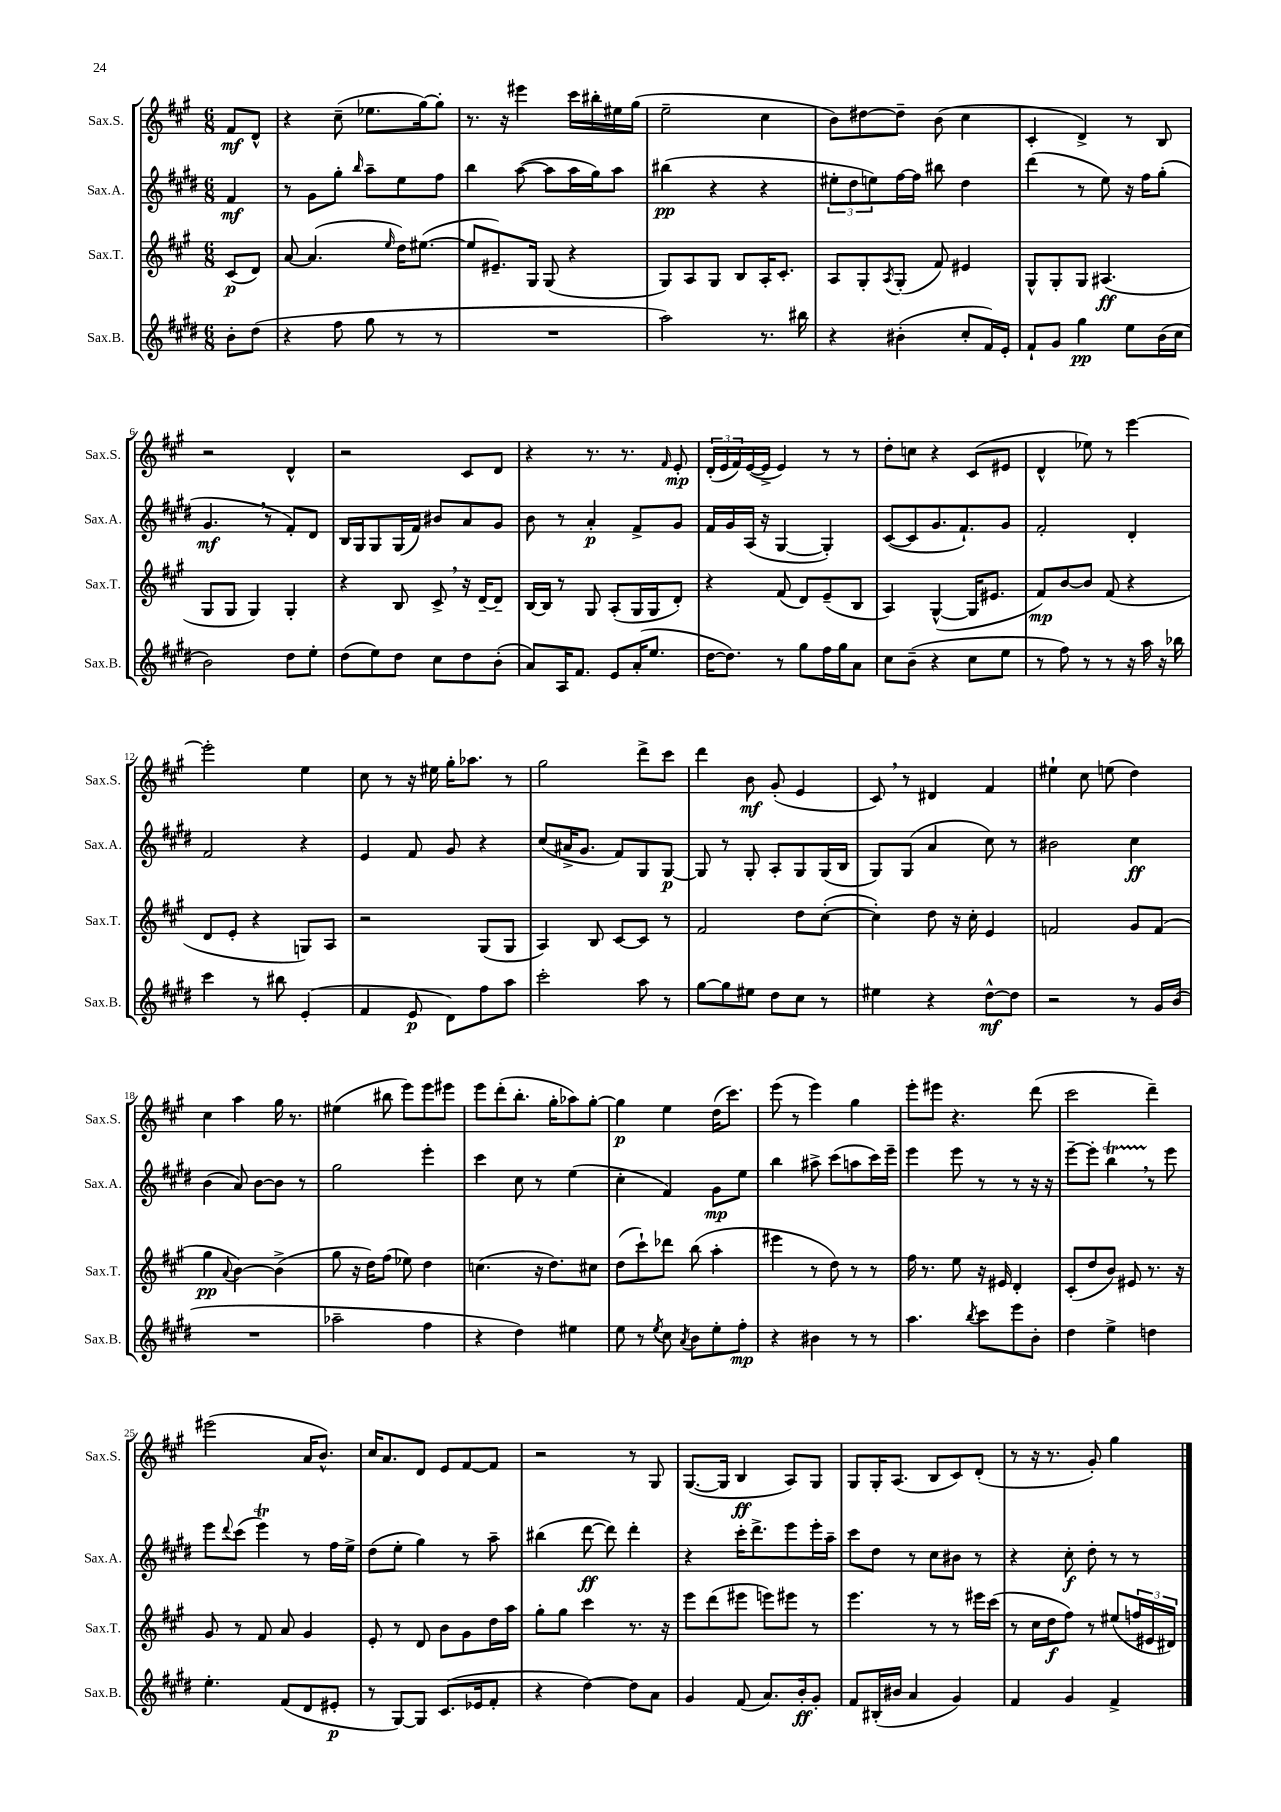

**kern	**dynam	**kern	**dynam	**kern	**dynam	**kern	**dynam
*part4	*part4	*part3	*part3	*part2	*part2	*part1	*part1
*staff4	*staff4	*staff3	*staff3	*staff2	*staff2	*staff1	*staff1
*I"Sax.B.	*	*I"Sax.T.	*	*I"Sax.A.	*	*I"Sax.S.	*
*I'Sax.B.	*	*I'Sax.T.	*	*I'Sax.A.	*	*I'Sax.S.	*
*clefG2	*	*clefG2	*	*clefG2	*	*clefG2	*
*k[f#c#g#d#]	*	*k[f#c#g#]	*	*k[f#c#g#d#]	*	*k[f#c#g#]	*
*M6/8	*	*M6/8	*	*M6/8	*	*M6/8	*
=	=	=	=	=	=	=	=
8b'\L	.	(8c#/L	p	4f#/	mf	8f#/L	mf
(8dd#\J	.	8d/J)	.	.	.	8d^^/J	.
=1	=1	=1	=1	=1	=1	=1	=1
4r	.	[8a/	.	8r	.	4r	.
.	.	(4.a/]	.	8g#\L	.	.	.
8ff#\	.	.	.	8gg#'\J	.	(8cc#~\	.
.	.	.	.	16qqbb/	.	.	.
8gg#\	.	.	.	8aa~\L	.	8.ee-X\L	.
.	.	16qqee/	.	.	.	.	.
8r	.	16dd\KL)	.	8ee\	.	.	.
.	.	([8.ee#X\J	.	.	.	[16gg#\k)	.
8r	.	.	.	8ff#\J	.	8gg#'\J]	.
=2	=2	=2	=2	=2	=2	=2	=2
2.r	.	8ee#/L]	.	4bb\	.	8.r	.
.	.	8.e#X~/)	.	.	.	.	.
.	.	.	.	.	.	16r	.
.	.	.	.	([8aa\	.	4eee#X\	.
.	.	16G#/Jk	.	.	.	.	.
.	.	(8G#/	.	8aa\L]	.	.	.
.	.	4r	.	16aa\L	.	16ccc#\LL	.
.	.	.	.	16gg#\J)	.	16bb#X'\	.
.	.	.	.	8aa\J	.	16ee#X\	.
.	.	.	.	.	.	(16gg#\JJ	.
=3	=3	=3	=3	=3	=3	=3	=3
2aa\)	.	8G#/L)	.	(4bb#X\	pp	2ee~\	.
.	.	8A/	.	.	.	.	.
.	.	8G#/J	.	4r	.	.	.
.	.	8B/L	.	.	.	.	.
8.r	.	16A'/K	.	4r	.	4cc#\	.
.	.	8.c#'/J	.	.	.	.	.
16bb#X\	.	.	.	.	.	.	.
=4	=4	=4	=4	=4	=4	=4	=4
4r	.	8A/L	.	12ee#X'\L	.	8b\L)	.
.	.	.	.	12dd#\	.	.	.
.	.	8G#'/	.	.	.	[8dd#X\	.
.	.	.	.	12een\)	.	.	.
.	.	8qA/	.	.	.	.	.
(4b#X'\	.	(8G#'/J	.	[16ff#\L	.	8dd#~\J]	.
.	.	.	.	16ff#\JJ]	.	.	.
.	.	8f#/)	.	8bb#X\	.	(8b\	.
8cc#'/L	.	4e#X/	.	4dd#\	.	4cc#\	.
16f#/L)	.	.	.	.	.	.	.
16e'/JJ	.	.	.	.	.	.	.
=5	=5	=5	=5	=5	=5	=5	=5
8f#`/L	.	8G#^^/L	.	(4ddd#\	.	4c#'/	.
8g#/J	.	8G#'/	.	.	.	.	.
4gg#\	pp	8G#/J	.	8r	.	4d^/)	.
.	.	(4.A#X/	ff	8ee\)	.	.	.
8ee\L	.	.	.	16r	.	8r	.
.	.	.	.	16ff#\KL	.	.	.
(16b\L	.	.	.	(8gg#'\J	.	8B/	.
16cc#\JJ	.	.	.	.	.	.	.
!!LO:LB:g=z
=6	=6	=6	=6	=6	=6	=6	=6
2b\)	.	8G#/L	.	4.g#,/	mf	2r	.
.	.	8G#/J	.	.	.	.	.
.	.	4G#/)	.	.	.	.	.
.	.	.	.	8r	.	.	.
8dd#\L	.	4G#'/	.	8f#'/L)	.	4d^^/	.
8ee'\J	.	.	.	8d#/J	.	.	.
=7	=7	=7	=7	=7	=7	=7	=7
(8dd#\L	.	4r	.	16B/LL	.	2r	.
.	.	.	.	16G#/J	.	.	.
8ee\)	.	.	.	8G#/	.	.	.
8dd#\J	.	8B/	.	(16G#/L	.	.	.
.	.	.	.	16f#/JJ)	.	.	.
8cc#\L	.	8c#^,/	.	8b#X/L	.	.	.
8dd#\	.	16r	.	8a/	.	8c#/L	.
.	.	[16d~/KL	.	.	.	.	.
(8b'\J	.	8d~/J]	.	8g#/J	.	8d/J	.
=8	=8	=8	=8	=8	=8	=8	=8
8a/L)	.	[16B/LL	.	8b\	.	4r	.
.	.	16B/JJ]	.	.	.	.	.
16A/K	.	8r	.	8r	.	.	.
8.f#/J	.	.	.	.	.	.	.
.	.	8G#/	.	4a'/	p	8.r	.
8e/L	.	(8A'/L	.	.	.	.	.
.	.	.	.	.	.	8.r	.
(16a'/K	.	16G#/L	.	8f#^/L	.	.	.
8.ee/J	.	16G#/J	.	.	.	.	.
.	.	.	.	.	.	16qqf#/	.
.	.	8d'/J)	.	8g#/J	.	8e'/	mp
=9	=9	=9	=9	=9	=9	=9	=9
[16dd#\KL	.	4r	.	16f#/LL	.	(24d'/LL	.
.	.	.	.	.	.	24e/	.
8.dd#\J])	.	.	.	16g#/	.	.	.
.	.	.	.	.	.	24f#/)	.
.	.	.	.	(16A/JJ	.	([16e/	.
.	.	.	.	16r	.	16e^/JJ]	.
8r	.	(8f#/	.	[4G#/	.	4e/)	.
8gg#\L	.	8d/L)	.	.	.	.	.
16ff#\L	.	(8e~/	.	4G#'/])	.	8r	.
16gg#\J	.	.	.	.	.	.	.
8a\J	.	8B/J	.	.	.	8r	.
=10	=10	=10	=10	=10	=10	=10	=10
8cc#\L	.	4A/)	.	([8c#/L	.	8dd'\L	.
(8b~\J	.	.	.	8c#/]	.	8ccn\J	.
4r	.	([4G#^^/	.	8.g#/	.	4r	.
.	.	.	.	8.f#`/)	.	.	.
8cc#\L	.	16G#/KL]	.	.	.	(8c#/L	.
.	.	8.e#X/J	.	.	.	.	.
8ee\J	.	.	.	8g#/J	.	8e#X/J	.
=11	=11	=11	=11	=11	=11	=11	=11
8r	.	8f#/L)	mp	2f#'/	.	4d^^/	.
8ff#\)	.	[8b/	.	.	.	.	.
8r	.	8b/J]	.	.	.	8ee-X\)	.
8r	.	(8f#/	.	.	.	8r	.
16r	.	4r	.	4d#'/	.	[4eee\	.
16aa\	.	.	.	.	.	.	.
16r	.	.	.	.	.	.	.
16bb-X\	.	.	.	.	.	.	.
!!LO:LB:g=z
=12	=12	=12	=12	=12	=12	=12	=12
4ccc#\	.	8d/L	.	2f#/	.	2eee'\]	.
.	.	8e'/J	.	.	.	.	.
8r	.	4r	.	.	.	.	.
8bb#X\	.	.	.	.	.	.	.
(4e'/	.	8Gn/L)	.	4r	.	4ee\	.
.	.	8A/J	.	.	.	.	.
=13	=13	=13	=13	=13	=13	=13	=13
4f#/	.	2r	.	4e/	.	8cc#\	.
.	.	.	.	.	.	8r	.
8e/	p	.	.	8f#/	.	16r	.
.	.	.	.	.	.	16ee#X\	.
8d#\L)	.	.	.	8g#/	.	16gg#'\KL	.
.	.	.	.	.	.	8.aa-X\J	.
8ff#\	.	(8G#/L	.	4r	.	.	.
8aa\J	.	8G#/J	.	.	.	8r	.
=14	=14	=14	=14	=14	=14	=14	=14
2ccc#'\	.	4A/)	.	(8cc#/L	.	2gg#\	.
.	.	.	.	16a#X^/K	.	.	.
.	.	.	.	8.g#/J	.	.	.
.	.	8B/	.	.	.	.	.
.	.	[8c#/L	.	8f#/L)	.	.	.
8aa\	.	8c#/J]	.	8G#/	.	8ddd^\L	.
8r	.	8r	.	[8G#/J	p	8ccc#\J	.
=15	=15	=15	=15	=15	=15	=15	=15
[8gg#\L	.	2f#/	.	8G#/]	.	4ddd\	.
8gg#\]	.	.	.	8r	.	.	.
8ee#X\J	.	.	.	8G#'/	.	8b\	mf
8dd#\L	.	.	.	8A'/L	.	(8g#'/	.
8cc#\J	.	8dd\L	.	8G#/	.	4e/	.
8r	.	([8cc#'\J	.	(16G#/L	.	.	.
.	.	.	.	16B/JJ	.	.	.
=16	=16	=16	=16	=16	=16	=16	=16
4ee#X\	.	4cc#'\])	.	8G#/L)	.	8c#,/)	.
.	.	.	.	(8G#/J	.	8r	.
4r	.	8dd\	.	4a/	.	4d#X/	.
.	.	16r	.	.	.	.	.
.	.	16cc#'\	.	.	.	.	.
[8dd#^^\L	mf	4e/	.	8cc#\)	.	4f#/	.
8dd#\J]	.	.	.	8r	.	.	.
=17	=17	=17	=17	=17	=17	=17	=17
2r	.	2fn/	.	2b#X\	.	4ee#X`\	.
.	.	.	.	.	.	8cc#\	.
.	.	.	.	.	.	(8een\	.
8r	.	8g#/L	.	4cc#\	ff	4dd\)	.
16g#/LL	.	(8f/J	.	.	.	.	.
(16b/JJ	.	.	.	.	.	.	.
!!LO:LB:g=z
=18	=18	=18	=18	=18	=18	=18	=18
2.r	.	4gg#\	pp	(4b\	.	4cc#\	.
.	.	8qqa/	.	.	.	.	.
.	.	[4b\)	.	8a/)	.	4aa\	.
.	.	.	.	[8b\L	.	.	.
.	.	(4b^\]	.	8b\J]	.	16gg#\	.
.	.	.	.	.	.	8.r	.
.	.	.	.	8r	.	.	.
=19	=19	=19	=19	=19	=19	=19	=19
2aa-X~\	.	8gg#\	.	2gg#\	.	(4ee#X\	.
.	.	16r	.	.	.	.	.
.	.	16dd\KL)	.	.	.	.	.
.	.	(8ff#\J	.	.	.	8bb#X\	.
.	.	8ee-X\)	.	.	.	8eee\L)	.
4ff#\	.	4dd\	.	4eee'\	.	8eee\	.
.	.	.	.	.	.	8eee#X\J	.
=20	=20	=20	=20	=20	=20	=20	=20
4r	.	(4.ccn\	.	4ccc#\	.	8eee\L	.
.	.	.	.	.	.	(8ddd'\	.
4dd#\)	.	.	.	8cc#\	.	8.bb'\J	.
.	.	16r	.	8r	.	.	.
.	.	8.dd\L)	.	.	.	16gg#'\KL	.
4ee#X\	.	.	.	(4ee\	.	8aa-X\)	.
.	.	8cc#X\J	.	.	.	[8gg#'\J	.
=21	=21	=21	=21	=21	=21	=21	=21
8ee\	.	(8dd\L	.	4cc#'\	.	4gg#\]	p
8r	.	8ccc#`\)	.	.	.	.	.
8qee/	.	.	.	.	.	.	.
8cc#\	.	8ddd-X\J	.	4f#/)	.	4ee\	.
8qa/	.	.	.	.	.	.	.
8b\L	.	(8bb\	.	.	.	.	.
8ee'\	.	4aa'\	.	8g#\L	mp	(16dd\KL	.
.	.	.	.	.	.	8.ccc#\J)	.
8ff#'\J	mp	.	.	8ee\J	.	.	.
=22	=22	=22	=22	=22	=22	=22	=22
4r	.	4eee#X\	.	4bb\	.	(8eee\	.
.	.	.	.	.	.	8r	.
4b#X\	.	8r	.	8aa#X^\	.	4eee\)	.
.	.	8dd\)	.	(8ccc#\L	.	.	.
8r	.	8r	.	8aan\	.	4gg#\	.
8r	.	8r	.	16ccc#\L)	.	.	.
.	.	.	.	16eee~\JJ	.	.	.
=23	=23	=23	=23	=23	=23	=23	=23
4.aa\	.	16ff#\	.	4eee\	.	8eee'\L	.
.	.	8.r	.	.	.	.	.
.	.	.	.	.	.	8eee#X\J	.
.	.	8ee\	.	8eee\	.	4.r	.
8qbb/	.	.	.	.	.	.	.
8ccc#\L	.	16r	.	8r	.	.	.
.	.	16e#X/	.	.	.	.	.
8eee\	.	4d'/	.	8r	.	.	.
8b'\J	.	.	.	16r	.	(8ddd\	.
.	.	.	.	16r	.	.	.
=24	=24	=24	=24	=24	=24	=24	=24
4dd#\	.	(8c#'/L	.	[8eee~\L	.	2ccc#\	.
.	.	8dd/	.	8eee'\J]	.	.	.
4ee^\	.	8b/J)	.	4bbT,\	.	.	.
.	.	8e#X/	.	.	.	.	.
4ddn\	.	8.r	.	8r	.	4ddd~\)	.
.	.	.	.	8eee\	.	.	.
.	.	16r	.	.	.	.	.
!!LO:LB:g=z
=25	=25	=25	=25	=25	=25	=25	=25
4.ee'\	.	8g#/	.	8eee\L	.	(2eee#X\	.
.	.	.	.	8qqddd#/	.	.	.
.	.	8r	.	(8ccc#\J	.	.	.
.	.	8f#/	.	4eeeT\)	.	.	.
(8f#/L	.	8a/	.	.	.	.	.
8d#/	.	4g#/	.	8r	.	16a/KL	.
.	.	.	.	.	.	8.b^^/J)	.
8e#X'/J	p	.	.	16ff#\LL	.	.	.
.	.	.	.	16ee^\JJ	.	.	.
=26	=26	=26	=26	=26	=26	=26	=26
8r	.	8e'/	.	(8dd#\L	.	16cc#/KL	.
.	.	.	.	.	.	8.a/	.
[8G#/L)	.	8r	.	8ee'\J	.	.	.
8G#/J]	.	8d/	.	4gg#\)	.	8d/J	.
(8.c#/L	.	8b\L	.	.	.	8e/L	.
.	.	8g#\	.	8r	.	[8f#/	.
16e-X/k	.	.	.	.	.	.	.
8f#'/J	.	16dd\L	.	8aa~\	.	8f#/J]	.
.	.	16aa\JJ	.	.	.	.	.
=27	=27	=27	=27	=27	=27	=27	=27
4r	.	8gg#'\L	.	(4bb#X\	.	2r	.
.	.	8gg#\J	.	.	.	.	.
[4dd#\)	.	4ccc#\	.	[8ddd#\	ff	.	.
.	.	.	.	8ddd#\])	.	.	.
8dd#\L]	.	8.r	.	4ddd#'\	.	8r	.
8a\J	.	.	.	.	.	8G#/	.
.	.	16r	.	.	.	.	.
=28	=28	=28	=28	=28	=28	=28	=28
4g#/	.	8eee\L	.	4r	.	([8.G#/L	.
.	.	(8ddd\	.	.	.	.	.
.	.	.	.	.	.	16G#/Jk]	.
(8f#/	.	8eee#X\J	.	16ccc#'\KL	.	4B/	ff
.	.	.	.	8.ddd#^\	.	.	.
8.a/L)	.	8eeen\L)	.	.	.	.	.
.	.	8eee#X\J	.	8eee\	.	8A/L)	.
16b'/k	ff	.	.	.	.	.	.
8g#'/J	.	8r	.	16eee'\L	.	8G#/J	.
.	.	.	.	16aa~\JJ	.	.	.
=29	=29	=29	=29	=29	=29	=29	=29
8f#/L	.	4.eee\	.	8ccc#\L	.	8G#/L	.
(16B#X'/L	.	.	.	8dd#\J	.	16G#'/K	.
16b#X/JJ	.	.	.	.	.	(8.A/J	.
4a/	.	.	.	8r	.	.	.
.	.	8r	.	8cc#\L	.	8B/L	.
4g#/)	.	8r	.	8b#X\J	.	8c#/)	.
.	.	16eee#X\LL	.	8r	.	(8d'/J	.
.	.	(16ccc#\JJ	.	.	.	.	.
=30	=30	=30	=30	=30	=30	=30	=30
4f#/	.	8r	.	4r	.	8r	.
.	.	16cc#\LL	.	.	.	16r	.
.	.	16dd\J	f	.	.	8.r	.
4g#/	.	8ff#\J)	.	8cc#'\	f	.	.
.	.	8r	.	8dd#'\	.	8g#'/)	.
4f#^/	.	(8ee#X/L	.	8r	.	4gg#\	.
.	.	24ffn/L	.	8r	.	.	.
.	.	24e#X/	.	.	.	.	.
.	.	24d#X/JJ)	.	.	.	.	.
==	==	==	==	==	==	==	==
*-	*-	*-	*-	*-	*-	*-	*-
